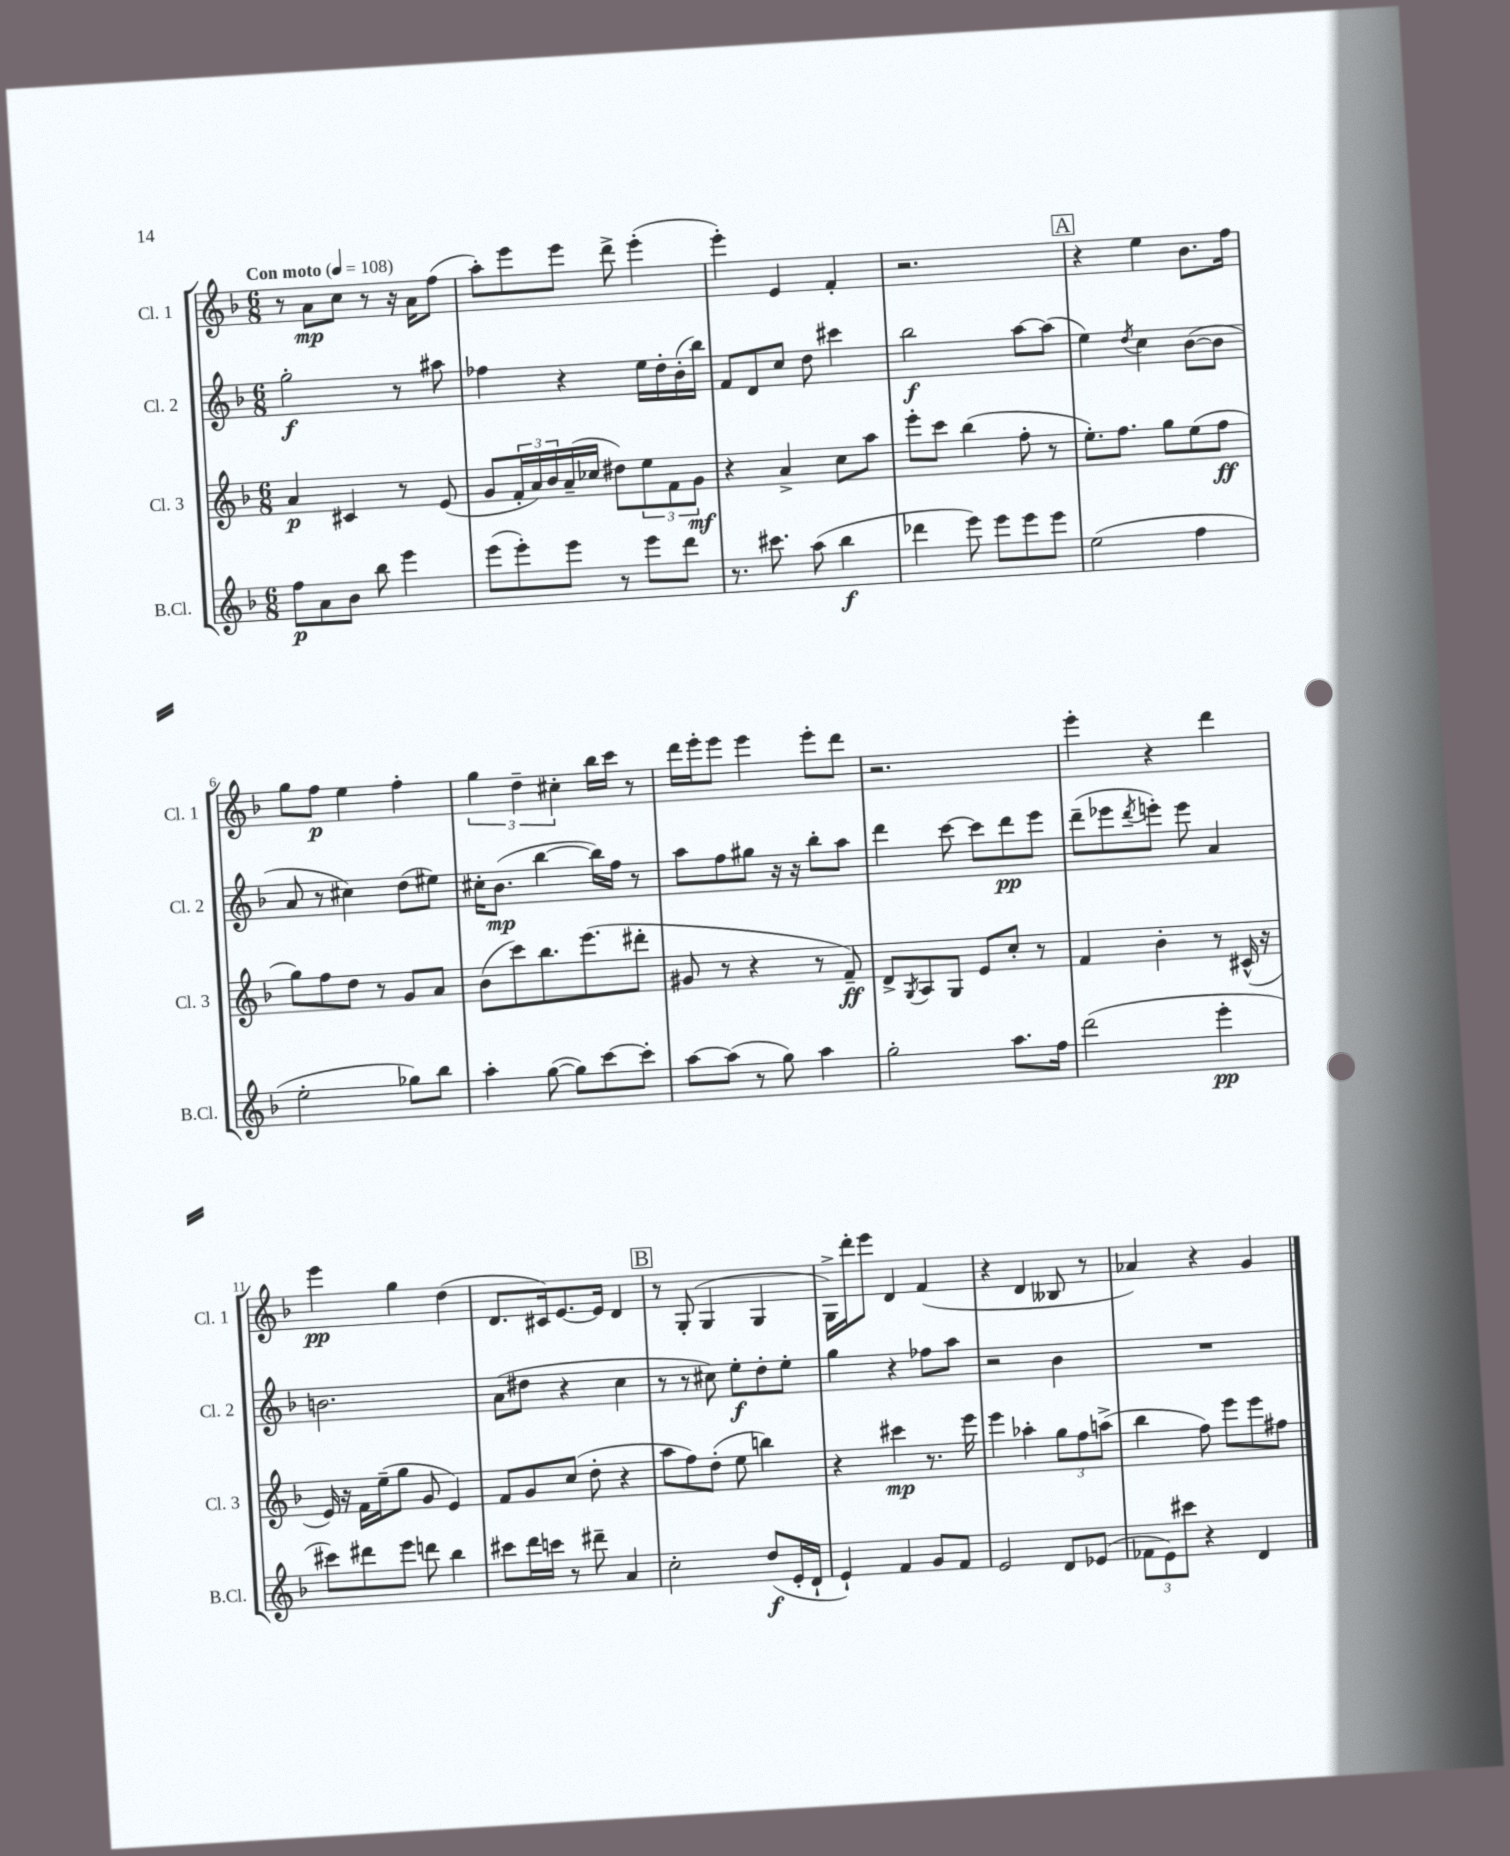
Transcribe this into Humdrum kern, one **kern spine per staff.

**kern	**kern	**kern	**kern
*staff4	*staff3	*staff2	*staff1
*clefG2	*clefG2	*clefG2	*clefG2
*k[b-]	*k[b-]	*k[b-]	*k[b-]
*M6/8	*M6/8	*M6/8	*M6/8
*MM108	*MM108	*MM108	*MM108
8ff	4a	2gg'	8r
8a	.	.	8a
8b-	4c#	.	8cc
8bb-	.	.	8r
4eee	8r	8r	16r
.	.	.	16a
.	(8e	8aa#	(8ff
=	=	=	=
(8eee	8g	4ff-	8aa')
8eee')	24f'	.	8eee
.	24a)	.	.
.	24b-	.	.
8eee	(16a~	4r	8eee
.	16cc-	.	.
8r	8dd#)	.	8ddd^
8eee	12ee	16ee	(4eee'
.	.	16dd'	.
.	12f	.	.
8ddd	.	(16b-'	.
.	12g	.	.
.	.	16bb-)	.
=	=	=	=
8.r	4r	8f	4eee')
.	.	8d	.
8.ccc#	.	.	.
.	4a^	8cc	4e
(8aa	.	8dd	.
4bb-	8cc	4ccc#	4f'
.	8aa	.	.
=	=	=	=
4ddd-	8eee'	2bb-	2.r
.	8ccc	.	.
8eee)	(4bb-	.	.
8eee	.	.	.
8eee	8ff'	[8aa	.
8eee	8r	(8aa]	.
=	=	=	=
(2ee	8.ee')	4ee)	4r
.	8.ff	.	.
.	.	8qdd	.
.	.	4cc	4ee
.	8gg	.	.
4ff	(8ee	([8b-	8.b-
.	8ff	8b-]	.
.	.	.	16ff
=	=	=	=
2ee'	8gg)	8a	8gg
.	8ff	8r	8ff
.	8dd	4cc#)	4ee
.	8r	.	.
8gg-)	8g	(8dd	4ff'
8bb-	8a	8ee#)	.
=	=	=	=
4aa'	(8b-	16cc#'	6gg
.	.	(8.b-	.
.	8ccc)	.	.
.	.	.	6dd~
([8gg	8.bb-	[4bb-	.
.	.	.	6cc#'
8gg])	.	.	.
.	(8.eee	.	.
[8ccc	.	16bb-])	16bb-
.	.	16ff	16ccc
8ccc']	8ddd#'	8r	8r
=	=	=	=
[8aa	8g#	8aa	16ddd
.	.	.	16eee'
(8aa]	8r	8ff	8eee
8r	4r	8gg#	4eee
8gg)	.	16r	.
.	.	16r	.
4aa	8r	8bb-'	8eee'
.	8f~)	8aa	8ddd
=	=	=	=
2gg'	8d^	4ddd	2.r
.	8qG	.	.
.	8A	.	.
.	8G	[8ccc	.
.	8e	8ccc]	.
8.aa	8cc'	8ddd	.
.	8r	8eee	.
16ff	.	.	.
=	=	=	=
(2ddd	4f	(8ddd~	4eee'
.	.	8eee-	.
.	.	8qddd	.
.	4b-'	8eee')	4r
.	.	8eee	.
4eee'	8r	4a	4ddd
.	(16c#^^	.	.
.	16r	.	.
=	=	=	=
8ccc#)	16e)	2.b	4eee
.	16r	.	.
8ddd#	16f	.	.
.	(16ee~	.	.
8eee	8gg	.	4gg
8ddd	8g	.	.
4bb-	4e)	.	(4dd
=	=	=	=
8ccc#	8f	(8a	8.d
16ddd	8g	8dd#	.
16ccc	.	.	16c#)
8r	(8cc	4r	[8.e
8ddd#~	8dd'	.	.
.	.	.	16e]
4a	4r	4cc	4d
=	=	=	=
2cc'	8aa	8r	8r
.	8ff)	8r	(8G'
.	(8dd'	8cc#)	4G
.	8ee	8ee'	.
(8dd	4bb)	8dd'	4G
16e'	.	8ee'	.
16d`	.	.	.
=	=	=	=
4e`)	4r	4gg	16G^)
.	.	.	16ddd'
.	.	.	8eee
4f	4ccc#	4r	4d
8g	8.r	8ff-	(4f
8f	.	8aa	.
.	16eee	.	.
=	=	=	=
2e	4eee	2r	4r
.	4aa-'	.	4d
8d	12gg	4b-	8B--
.	12ff	.	.
(8e-	.	.	8r
.	(12aa^	.	.
=	=	=	=
12f-	4bb-	2.r	4a-)
12e)	.	.	.
12ccc#	.	.	.
4r	8ff)	.	4r
.	8eee	.	.
4d	8eee	.	4g
.	8ff#	.	.
==	==	==	==
*-	*-	*-	*-
